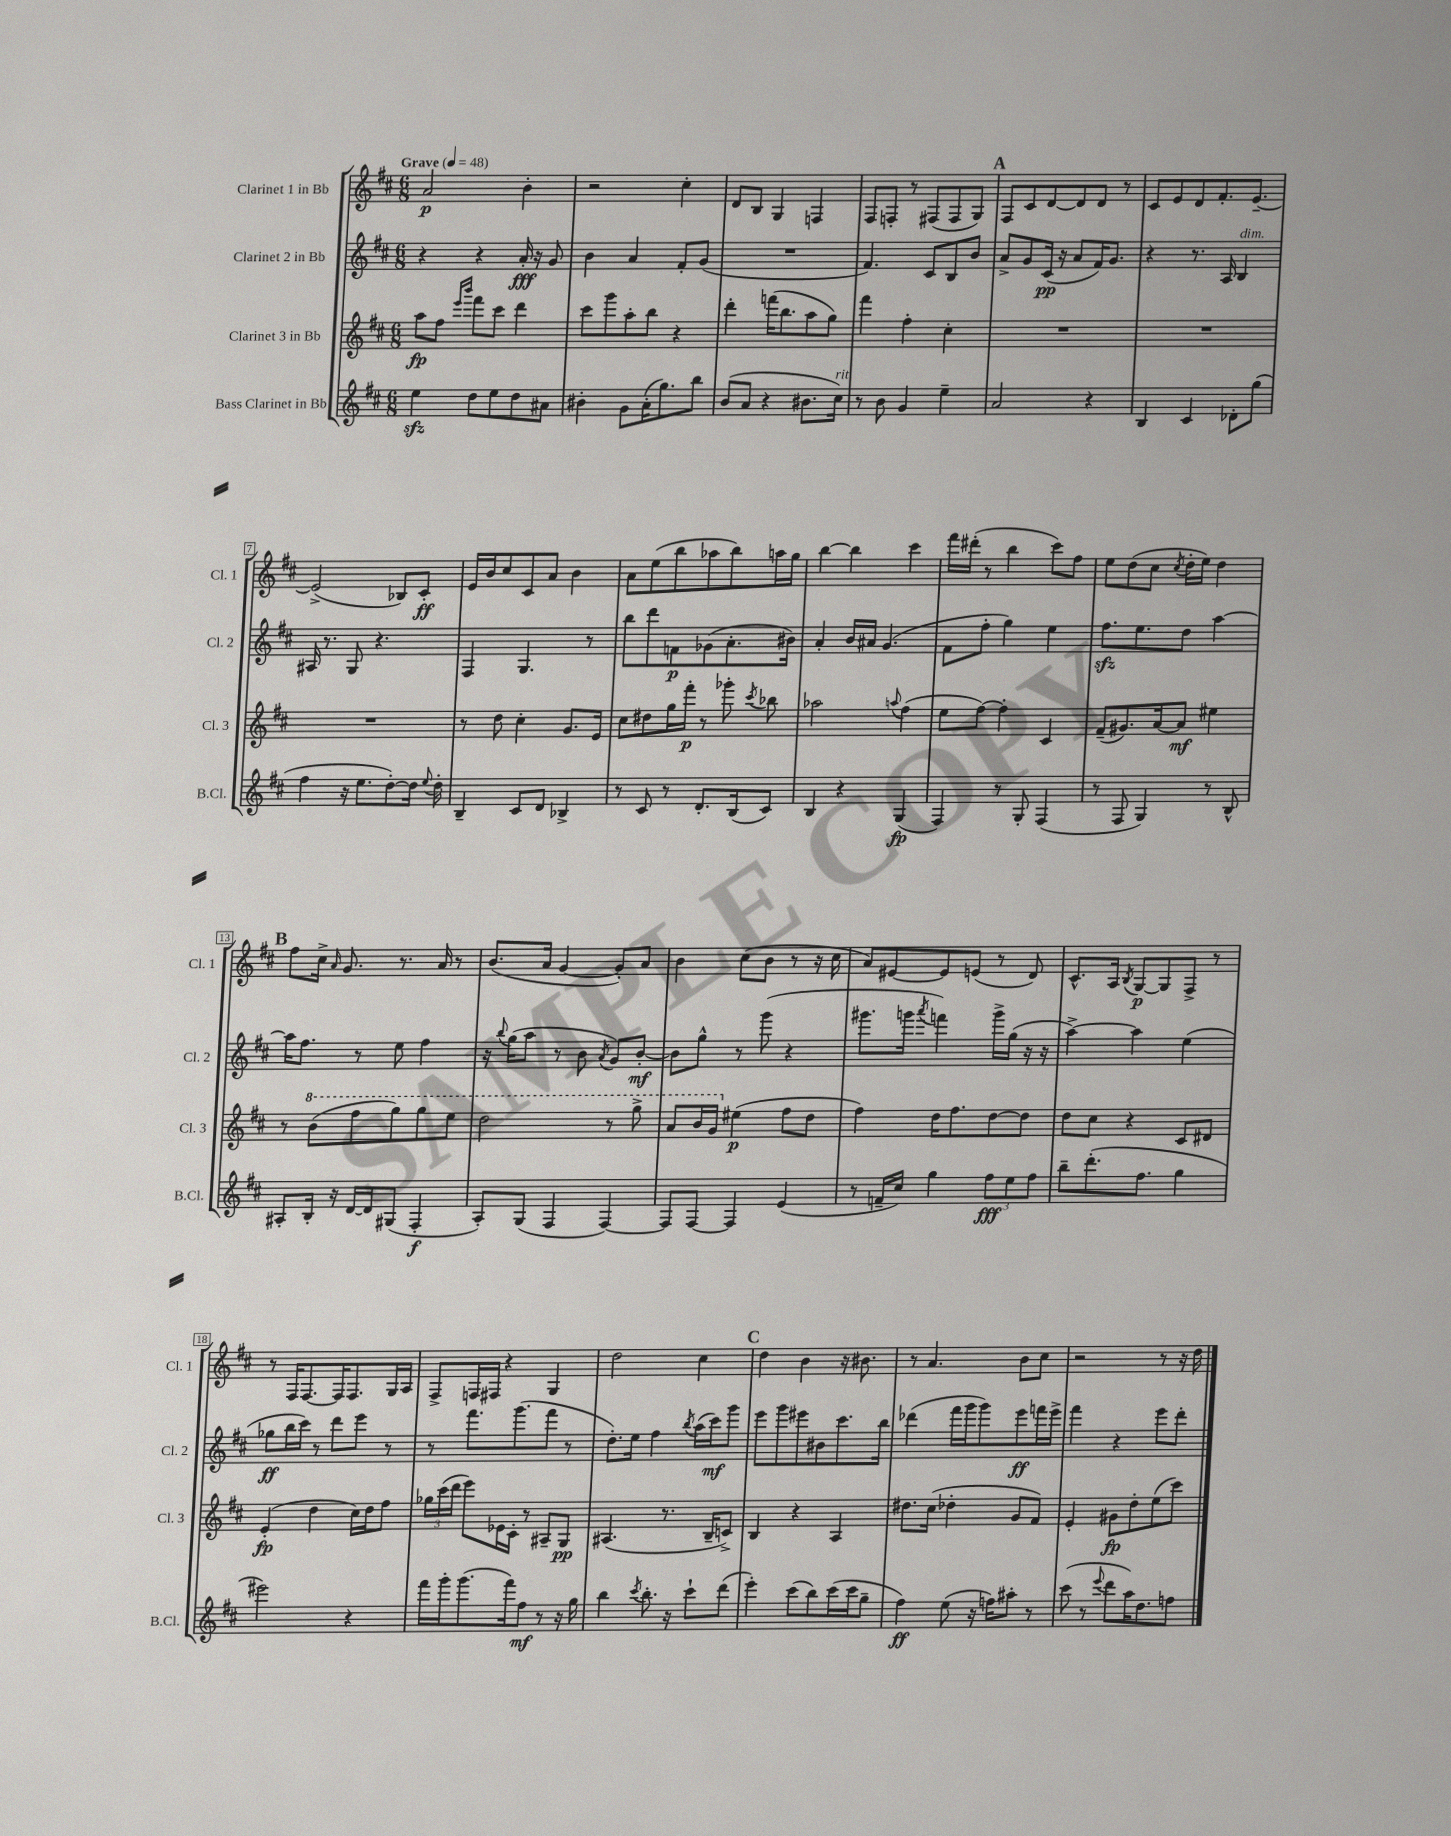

**kern	**kern	**kern	**kern
*staff4	*staff3	*staff2	*staff1
*clefG2	*clefG2	*clefG2	*clefG2
*k[f#c#]	*k[f#c#]	*k[f#c#]	*k[f#c#]
*M6/8	*M6/8	*M6/8	*M6/8
*MM48	*MM48	*MM48	*MM48
4ee	8aa	4r	2a
.	8ff#	.	.
.	16qqeee	.	.
.	16qqbbb	.	.
8dd	8fff#	4r	.
8ee	8ccc#	.	.
8dd	4ddd	16a'	4b'
.	.	16r	.
8a#	.	8g	.
=	=	=	=
4b#'	8ccc#	4b	2r
.	8ggg	.	.
8g	8aa'	4a	.
(16a'	8bb	.	.
8.gg)	.	.	.
.	4r	8f#'	4cc#'
8bb	.	(8g	.
=	=	=	=
(8b	4ddd'	2.r	8d
8a	.	.	8B
4r	(16fff	.	4G
.	8.bb	.	.
8.b#	8aa	.	4F
.	8gg)	.	.
16cc#)	.	.	.
=	=	=	=
8r	4fff#	4.f#)	8F#
8b	.	.	8F'
4g	4ff#'	.	8r
.	.	8c#	(8F#
4ee~	4cc#'	8B	8F#
.	.	8b	8G)
=	=	=	=
2a	2.r	8a^	8F#
.	.	8g	8c#
.	.	(16c#	[8d
.	.	16r	.
.	.	8a	8d]
4r	.	16f#)	8d
.	.	8.g	.
.	.	.	8r
=	=	=	=
4B	2.r	4r	8c#
.	.	.	8e
4c#	.	8.r	8d
.	.	.	8.f#'
.	.	16A	.
8d-'	.	4B	.
.	.	.	[8.e~
(8gg	.	.	.
=	=	=	=
4ff#	2.r	16A#	(2e^]
.	.	8.r	.
16r	.	8G	.
8.ee	.	.	.
.	.	4.r	.
[8dd')	.	.	8B-)
16dd]	.	.	8c#'
8qqee	.	.	.
16dd'	.	.	.
=	=	=	=
4B~	8r	4F#	16e
.	.	.	16b
.	8dd	.	8cc#
8c#	4cc#'	4.G	8c#
8d	.	.	8a
4B-^	8.g	.	4b
.	.	8r	.
.	16e	.	.
=	=	=	=
8r	8cc#	8bb	8a
8c#	8dd#	8ddd	(8ee
8r	16gg	8f	8bb
.	16fff#'	.	.
8.d'	8r	(8g-	8aa-
.	8ggg-'	8.a'	8bb)
(16B	.	.	.
.	8qccc#	.	.
8c#)	8bb-	.	16aa
.	.	16b#)	16gg
=	=	=	=
4B	2aa-	4a'	[4bb
4r	.	16b	4bb]
.	.	16a#	.
.	.	(4.g	.
.	8qqaa	.	.
(4G	(4ff#	.	4ccc#
=	=	=	=
4F#)	8ee	8f#	16fff#
.	.	.	(16ddd#'
.	[8ff#)	8ff#'	8r
8r	4ff#']	4gg)	4bb
8G'	.	.	.
(4F#	4c#	4ee	8ccc#)
.	.	.	8ff#
=	=	=	=
8r	(8f#~	8.ff#	8ee
8F#	8.g#)	.	(8dd
.	.	8.ee	.
4G)	.	.	8cc#
.	[16a	.	.
.	.	.	8qcc#
.	8a]	8dd	16dd'
.	.	.	16ee)
8r	4ee#	[4aa	4dd
8B^^	.	.	.
=	=	=	=
8A#'	8r	16aa]	8ff#
.	.	8.ff#	.
16B'	(8bb	.	16cc#^
.	.	.	16qqa
16r	.	.	8.g
[16d	8fff#	8r	.
16d]	.	.	.
(8G#	8ggg)	8ee	8.r
4F#'	8ggg	4ff#	.
.	.	.	16a
.	8eee	.	8r
=	=	=	=
8A')	2ddd	16r	(8.b
.	.	8qqbb	.
.	.	(16gg	.
(8G	.	8aa	.
.	.	.	16a
4F#	.	8r	[4g
.	.	8b	.
.	.	8qa	.
[4F#)	8r	8g)	8g'])
.	8ggg^	[8b'	8a
=	=	=	=
8F#]	8aa	8b]	4b
[8F#	16bb	8gg^^	.
.	16gg	.	.
4F#]	(4ee#	8r	(8cc#
.	.	(8ggg	8b
(4e	8ff#	4r	8r
.	8dd	.	16r
.	.	.	16cc#
=	=	=	=
8r	4ff#)	8.ggg#	8a)
16f~	.	.	[8e#
16cc#)	.	16ggg	.
.	.	8qaaa	.
4gg	16dd	4fff)	8e#]
.	8.ff#	.	.
.	.	.	(8e
12ff#	[8dd	16ggg^	8r
.	.	(16gg	.
12ee	.	.	.
.	8dd]	16r	8d)
12ff#	.	.	.
.	.	16r	.
=	=	=	=
8bb~	8dd	[4aa^)	8.c#^^
(8.ddd'	8cc#	.	.
.	.	.	16A
.	.	.	8qB
.	4r	4aa]	[8G
8.ff#	.	.	.
.	.	.	8G]
4gg	8c#	(4ee	8F#^
.	8d#	.	8r
=	=	=	=
2eee#)	(4e'	8gg-	8r
.	.	16bb	16F#
.	.	16ccc#)	[8.F#
.	4dd	8r	.
.	.	8ddd	16F#]
.	.	.	8.F#
4r	16cc#)	8eee	.
.	16dd	.	.
.	8ff#	8r	16G
.	.	.	16A
=	=	=	=
16fff#	24gg-	8r	8F#^
.	(24ccc#	.	.
16ggg'	.	.	.
.	24ddd	.	.
(8.ggg	8eee)	8.fff#	16F
.	.	.	16F#
.	16e-	.	4r
16fff#)	16c#'	(8.ggg	.
8ff#	8r	.	.
8r	8A#~	8fff#	4G
16r	8G	8r	.
16gg	.	.	.
=	=	=	=
4bb	(4.A#	8.dd')	2dd
.	.	16ee	.
8qccc#	.	.	.
8.bb'	.	4ff#	.
.	8.r	.	.
16r	.	.	.
.	.	8qbb	.
8ccc#`	.	(16aa	4cc#
.	16B~	16ccc#)	.
(8ddd	8c^)	8ggg	.
=	=	=	=
4eee')	4B	8eee	4dd
.	.	8ggg	.
(8ccc#	4r	8eee#	4b
8bb)	.	8b#	.
(16ccc#	4A	8.ccc#	16r
16ccc#	.	.	8.b#
8gg~	.	.	.
.	.	16bb	.
=	=	=	=
4ff#)	8.dd#	(4ddd-	8r
.	.	.	4.a
.	(16cc#	.	.
(8ee	4dd-'	16fff#	.
.	.	16ggg	.
16r	.	8ggg)	.
16ff)	.	.	.
8aa#'	8g	8eee	8b
8r	8f#)	16fff	8cc#
.	.	16eee^	.
=	=	=	=
(8ccc#	4e'	4fff#	2r
8r	.	.	.
8qqeee	.	.	.
8ddd	8g#	4r	.
16aa)	8dd'	.	.
8.dd	.	.	.
.	(8ee	8eee	8r
8ff	8ccc#)	8ddd'	16r
.	.	.	16dd
==	==	==	==
*-	*-	*-	*-
